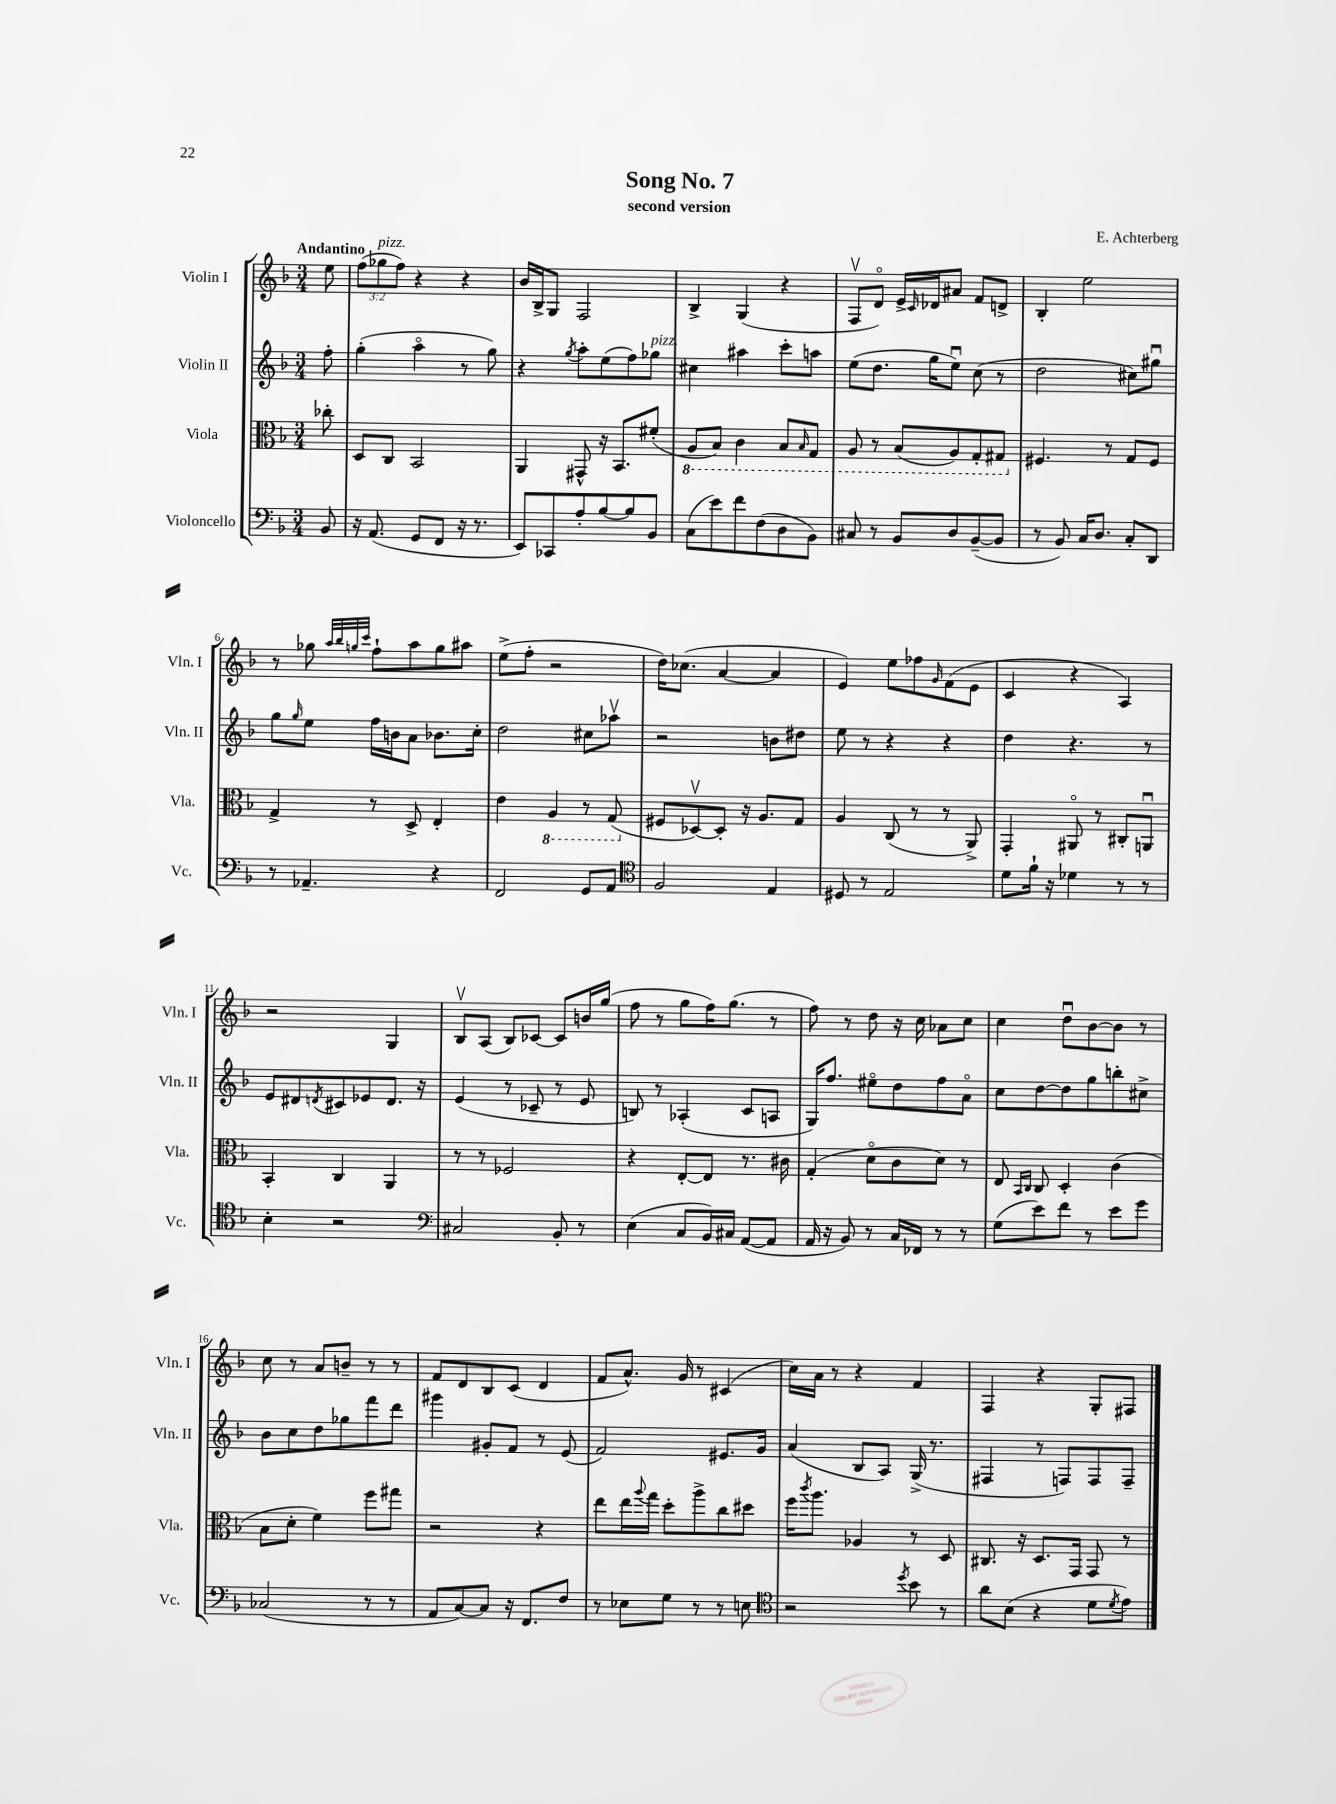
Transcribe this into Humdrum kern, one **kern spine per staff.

**kern	**kern	**kern	**kern
*staff4	*staff3	*staff2	*staff1
*clefF4	*clefC3	*clefG2	*clefG2
*k[b-]	*k[b-]	*k[b-]	*k[b-]
*M3/4	*M3/4	*M3/4	*M3/4
8BB-	8cc-'	8ff'	8ee
=	=	=	=
16r	8D	(4gg'	(12ff
(8.AA	.	.	.
.	.	.	12gg-
.	8C	.	.
.	.	.	12ff)
8GG	2BB-	4aao	4r
8FF	.	.	.
16r	.	8r	4r
8.r	.	.	.
.	.	8gg)	.
=	=	=	=
8EE)	4AA	4r	16b-
.	.	.	16B-^
8CC-	.	.	8G
.	.	8qgg	.
8A'	8GG#^^	8aa'	2F
[8B-	16r	(8ee	.
.	8.BB-	.	.
8B-]	.	8ff)	.
8BB-	(8f#'	8gg-	.
=	=	=	=
(8C	8AA	4cc#	4B-^
8e)	8BB-)	.	.
8f	4C	4aa#	(4G
(8F	.	.	.
8D	8BB-	8ccc'	4r
.	16qqBB-	.	.
8BB-)	8GG	8aa	.
=	=	=	=
8C#	8AA	(8ee	8Fv
8r	8r	8.dd	8do)
8BB-	(8BB-	.	16e^
.	.	.	16qqc
.	.	16gg	16d-
8D	8AA)	8eeu)	8a#
([8BB-~	8GG'	(8cc	8f
8BB-]	8GG#	8r	8d^
=	=	=	=
8r	4.F#	2dd	4B-'
8BB-)	.	.	.
16C	.	.	2ee
8.D	.	.	.
.	8r	.	.
8C'	8G	8cc#)	.
8DD	8F#	8gg#u	.
=	=	=	=
8r	4G^	8gg	8r
.	.	16qqgg	.
4.AA-~	.	8ee	8gg-
.	.	.	32qqaa
.	.	.	32qqbb-
.	.	.	32qqgg
.	.	.	32qqccc
.	8r	16ff	8ff`
.	.	16b	.
.	8D^	8a	8aa
4r	4E'	8.b-	8gg
.	.	.	8aa#
.	.	16cc'	.
=	=	=	=
2FF	4e	2dd	(8ee^
.	.	.	8ff'
.	4AA	.	2r
8GG	8r	8cc#	.
8AA	(8GG	8aa-v	.
=	=	=	=
*clefC4	*	*	*
2F	8F#	2r	16dd)
.	.	.	(8.cc-
.	[8D-v)	.	.
.	8D-']	.	[4a
.	16r	.	.
.	8.A	.	.
4E	.	8b	4a]
.	8G	8dd#	.
=	=	=	=
8D#	4A	8ee	4e)
8r	.	8r	.
2E	(8C	4r	8ee
.	8r	.	8ff-
.	.	.	16qqg
.	8r	4r	(8f
.	8AA^)	.	8e
=	=	=	=
8d	4GG'	4dd	4c
16f`	.	.	.
16r	.	.	.
4d-	8AA#o	4.r	4r
.	8r	.	.
8r	8C#'	.	4A)
8r	8AAu	8r	.
=	=	=	=
4B-'	4BB-'	8e	2r
.	.	8d#	.
.	.	8qd	.
2r	4C	8c#	.
.	.	8e-	.
.	4AA	8.d	4G
.	.	16r	.
=	=	=	=
*clefF4	*	*	*
2C#	8r	(4e	8B-v
.	8r	.	(8A
.	2F-	8r	8B-)
.	.	8c-~	[8c-
8BB-'	.	8r	8c-]
8r	.	8e	16b
.	.	.	(16gg
=	=	=	=
(4E	4r	8B)	8ff
.	.	8r	8r
8C	[8E'	(4A-'	8gg
16BB-)	8E]	.	16ff)
16C#	.	.	(8.gg
([8AA	8.r	8c	.
8AA]	.	8A	8r
.	16c#	.	.
=	=	=	=
16AA	(4G'	16G)	8ff)
16r	.	8.ff	.
8BB-)	.	.	8r
8r	8do	8ee#o	8dd
16C	8c	8dd	16r
16FF-	.	.	16cc
8r	8d)	8ff	8a-
8r	8r	8ao	8cc
=	=	=	=
(8G	8E	8cc	4cc
.	16qqBB-	.	.
.	16qqC	.	.
8e)	8C	[8dd	.
8f	4D'	8dd]	8ddu
8r	.	8gg	[8b-
8e	(4c	8bb'	8b-]
8g	.	8cc#^	8r
=	=	=	=
(2C-	8B-	8b-	8cc
.	8d'	8cc	8r
.	4f)	8dd	8a
.	.	8gg-	8b~
8r	8ff	8fff	8r
8r	8gg#	8ddd	8r
=	=	=	=
8AA	2r	4ggg#	8f
[8C)	.	.	8d
8C]	.	8g#'	8B-
16r	.	8f	(8c
8.FF	.	.	.
.	4r	8r	4d
8F	.	(8e	.
=	=	=	=
8r	8ee	2f)	8f
8E-	16ee	.	8.a^^)
.	8qqaa	.	.
.	16gg	.	.
8G	8dd'	.	.
.	.	.	16g
8r	8aa^	.	8r
8r	8cc	8.e#	(4c#
8E	8dd#	.	.
.	.	16g	.
=	=	=	=
*clefC4	*	*	*
2r	16ff	(4a	16cc)
.	8qccc	.	.
.	8.aa	.	16a
.	.	.	8r
.	4A-	8B-	4r
.	.	8A)	.
8qdd	.	.	.
8b-	8r	(16G^	4f
.	.	8.r	.
8r	8D	.	.
=	=	=	=
8a	8.C#	4F#	4F
(8B-	.	.	.
.	16r	.	.
4r	8.D	8r	4r
.	.	8F)	.
.	16GG	.	.
8d	8GG	8F	8G'
8qd	.	.	.
8e)	8r	8F~	8F#
==	==	==	==
*-	*-	*-	*-
